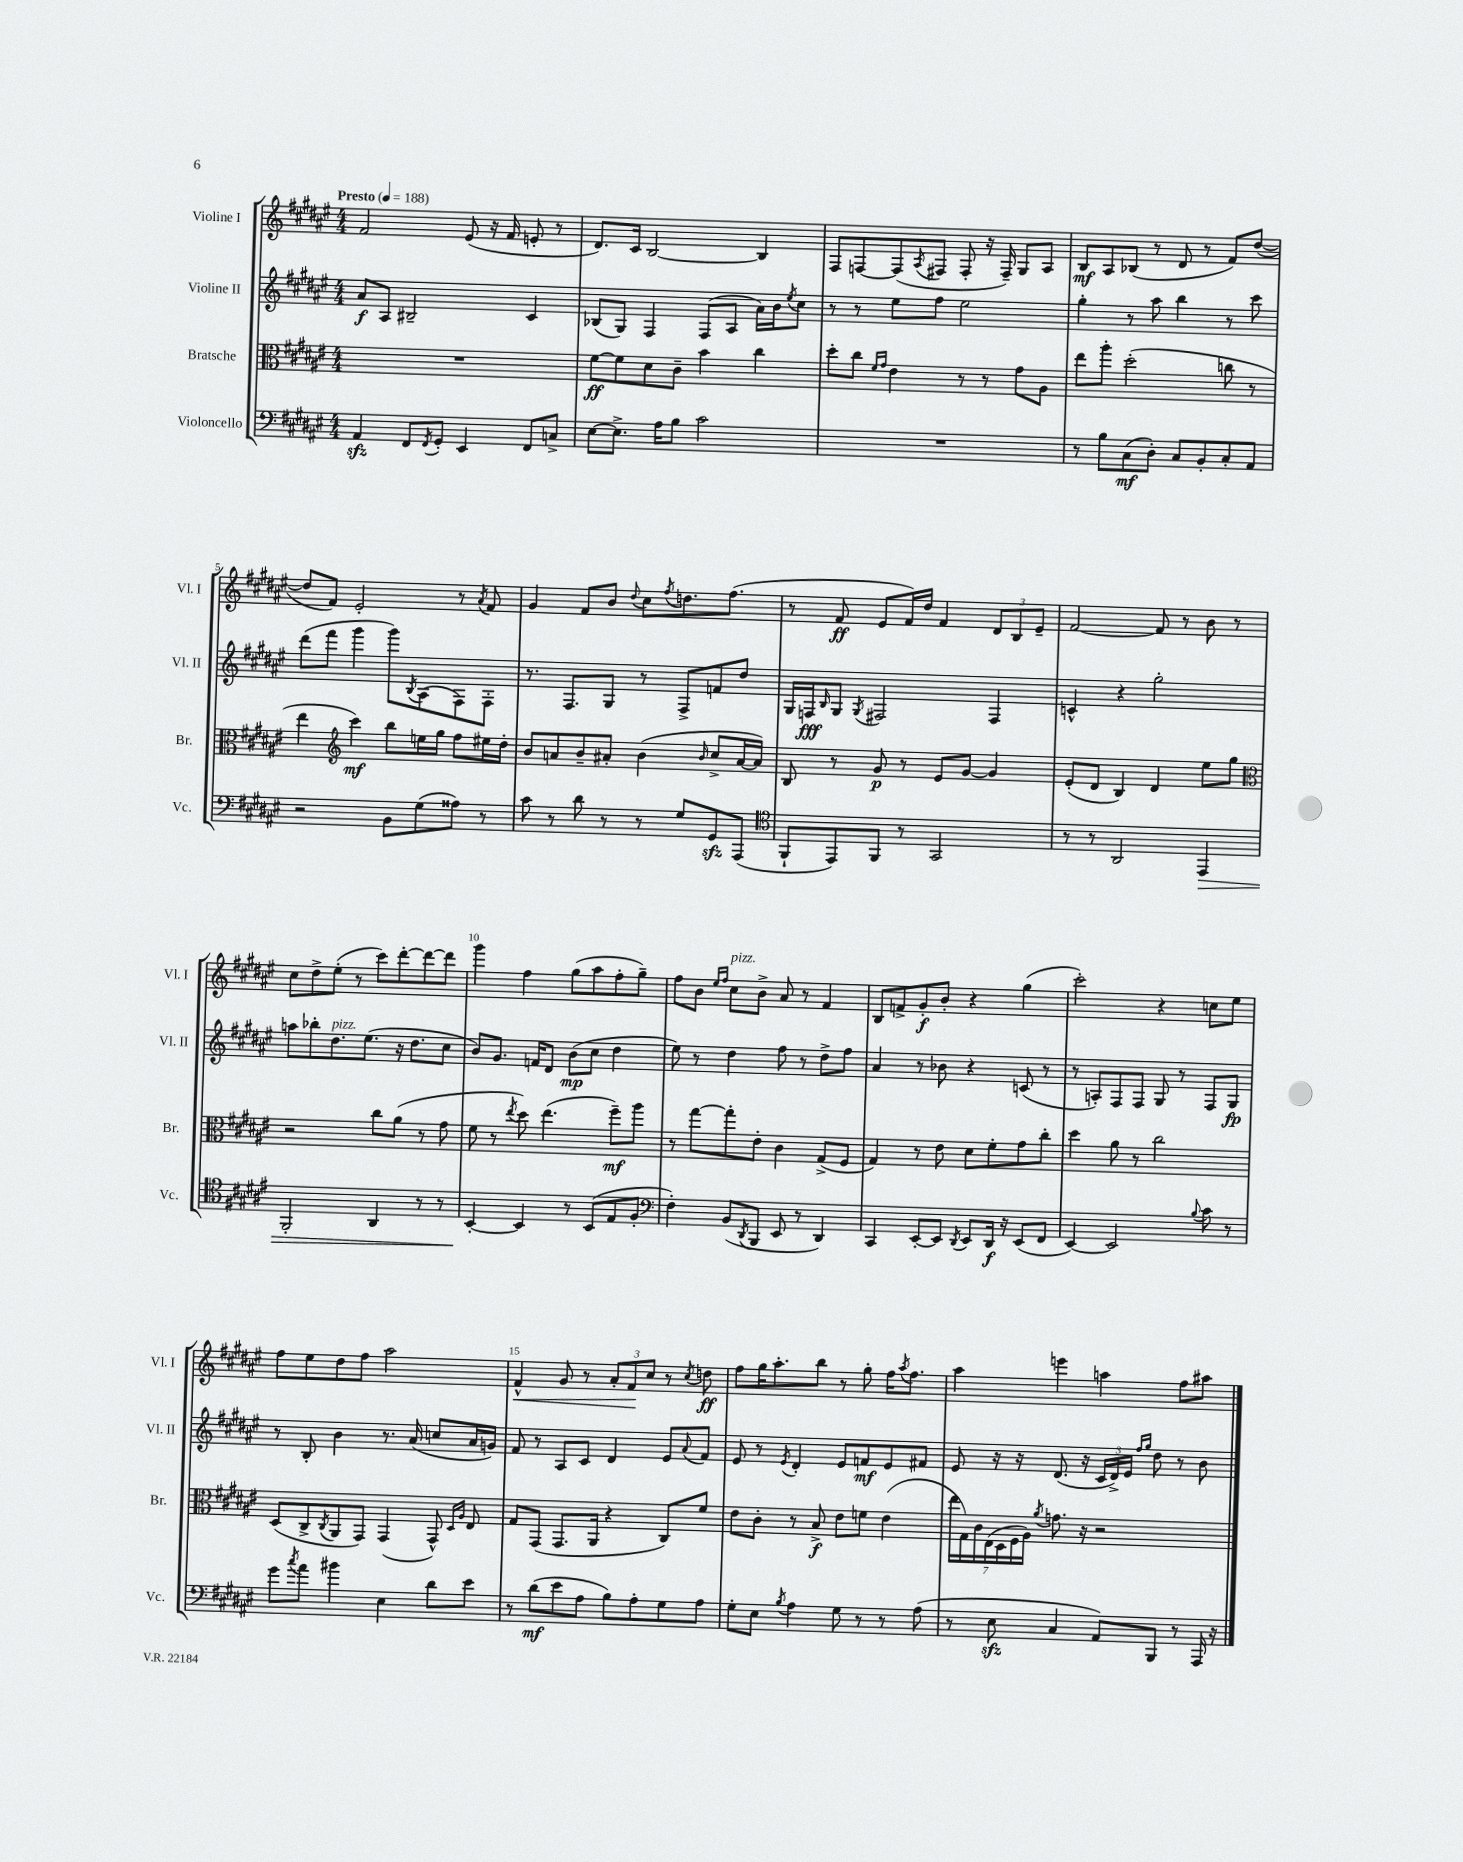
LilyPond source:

<<
\new StaffGroup <<
\new Staff = "s0" \with { instrumentName = "Violine I" shortInstrumentName = "Vl. I" } {
    \clef treble \key fis \major \numericTimeSignature \time 4/4 \tempo "Presto" 4 = 188
    fis'2 eis'8( r16 fis'16 e'8-. r8 |
    dis'8.) cis'16 b2~ b4 |
    fis8 f8~ f8( \acciaccatura { ais8 } fis8 fis8-. r16 fis16--) gis8 ais8 |
    b8\mf ais8 bes8( r8 dis'8 r8 fis'8) dis''8~( |
    dis''8 fis'8) eis'2-. r8 \acciaccatura { ais'8 } fis'8 |
    gis'4 fis'8 b'8 \appoggiatura { dis''8 } cis''8 \acciaccatura { fis''8 } d''8. fis''8.( |
    r8 fis'8\ff eis'8 fis'16) dis''16 fis'4 \tuplet 3/2 { dis'8 b8 eis'8-- } |
    fis'2~ fis'8 r8 b'8 r8 |
    cis''8 dis''8-> eis''8-.( r8 cis'''8) dis'''8~-. dis'''8~ dis'''8 |
    gis'''4 fis''4 gis''8( ais''8 fis''8-. gis''8--) |
    fis''8 b'8 \grace { eis''16 fis''16 } cis''8^\markup { \italic "pizz." } b'8-> ais'8 r8 fis'4 |
    b8 f'8-> gis'8-.\f b'8-. r4 gis''4( |
    cis'''2-.) r4 c''8 eis''8 |
    fis''8 eis''8 dis''8 fis''8 ais''2 |
    fis'4-^\< gis'8 r8 \tuplet 3/2 { ais'8-. fis'8\! cis''8 } r8 \acciaccatura { cis''8 } d''8\ff |
    fis''8 gis''16 ais''8.-. b''8 r8 gis''8-. fis''16 \acciaccatura { ais''8 } fis''8. |
    ais''4 e'''4 a''4 fis''8 ais''8 \bar "|." |
}
\new Staff = "s1" \with { instrumentName = "Violine II" shortInstrumentName = "Vl. II" } {
    \clef treble \key fis \major \numericTimeSignature \time 4/4
    ais'8\f ais8 bis2-- cis'4 |
    bes8( gis8) fis4 fis8( ais8 ais'16) b'16 \acciaccatura { eis''8 } cis''8 |
    r8 r8 eis''8 fis''8 eis''2 |
    gis''4-. r8 ais''8 b''4 r8 cis'''8 |
    dis'''8( fis'''8 gis'''4 gis'''8) \acciaccatura { b8 } ais8( fis8) fis8-. |
    r8. fis8. gis8 r8 fis8-> f'8 dis''8 |
    gis16 f16\fff \grace { b16 } gis8 \acciaccatura { gis8 } fis2 fis4 |
    c'4-^ r4 gis''2-. |
    a''8 bes''8-. dis''8.^\markup { \italic "pizz." } eis''8.( r16 dis''8. cis''8 |
    b'8) gis'8. f'16 dis'8 b'8\mp( cis''8 dis''4 |
    eis''8) r8 dis''4 fis''8 r8 dis''8-> fis''8 |
    ais'4 r8 bes'8 r4 c'8( r8 |
    r8 a8-.) fis8 fis8 gis8 r8 fis8 gis8\fp |
    r8 b8-. b'4 r8. ais'16( c''8 ais'16 g'16) |
    fis'8 r8 ais8 cis'8 dis'4 eis'8 \appoggiatura { ais'8 } fis'8 |
    eis'8 r8 \acciaccatura { eis'8 } dis'4-. eis'8 f'8\mf eis'8 fis'8 |
    eis'8 r16 r16 dis'8.( r16 \tuplet 3/2 { cis'16 dis'16->) eis'16 } \grace { fis''16 gis''16 } dis''8 r8 b'8 \bar "|." |
}
\new Staff = "s2" \with { instrumentName = "Bratsche" shortInstrumentName = "Br." } {
    \clef alto \key fis \major \numericTimeSignature \time 4/4
    R1 |
    fis'8~\ff fis'8 dis'8 cis'8-- b'4 cis''4 |
    dis''8-. cis''8 \grace { fis'16 gis'16 } eis'4 r8 r8 gis'8 ais8 |
    eis''8 ais''8-. dis''2-.( c''8 r8 |
    eis''4 \clef treble cis'''4\mf) b''8 e''16 gis''16 fis''8 eis''16 dis''16-. |
    b'8 a'8 b'8-- ais'8-. b'4( \grace { b'16 } cis''8-> ais'16~ ais'16) |
    b8 r8 gis'8\p r8 eis'8 gis'8~ gis'4 |
    eis'8-.( dis'8 b4) dis'4 eis''8 gis''8 |
    \clef alto r2 cis''8 ais'8( r8 gis'8 |
    fis'8 r8 \acciaccatura { eis''8 } dis''8) eis''4.( fis''8--\mf) ais''8 |
    r8 gis''8~ gis''8-. eis'8-. cis'4 gis8->( fis8 |
    gis4) r8 eis'8 dis'8 fis'8-. gis'8 cis''8-. |
    dis''4 ais'8 r8 cis''2 |
    dis8( cis8-> \acciaccatura { cis8 } ais,8 gis,8) gis,4( gis,8-^) \grace { dis16 ais16 } eis8 |
    gis8 gis,8( gis,8. ais,16 r4 cis8) fis'8 |
    eis'8 cis'8-. r8 b8->\f eis'8 f'8 eis'4( |
    \tuplet 7/4 { eis''16 gis16) cis'16 eis16( dis16 fis16 ais16) } \acciaccatura { ais'8 } g'8. r16 r2 \bar "|." |
}
\new Staff = "s3" \with { instrumentName = "Violoncello" shortInstrumentName = "Vc." } {
    \clef bass \key fis \major \numericTimeSignature \time 4/4
    ais,4\sfz fis,8 \acciaccatura { fis,8 } gis,8-. eis,4 fis,8 c8-> |
    eis8~ eis8.-> ais16 b8 cis'2 |
    R1 |
    r8 b8 cis8\mf( dis8-.) cis8 b,8-. cis8-. ais,8 |
    r2 b,8 gis8( aisis8) r8 |
    cis'8 r8 dis'8 r8 r8 gis8 gis,8\sfz ais,,8( |
    \clef tenor fis,8-! eis,8) fis,8 r8 gis,2 |
    r8 r8 ais,2 eis,4\> |
    fis,2-. ais,4 r8 r8 |
    b,4~-.\! b,4 r8 b,8( eis8 fis8-. |
    \clef bass fis4-.) b,8( \acciaccatura { dis,8 } b,,8 eis,8 r8 dis,4) |
    cis,4 eis,8~-. eis,8 \acciaccatura { dis,8 } eis,8 dis,16\f r16 eis,8( fis,8 |
    eis,4~) eis,2 \appoggiatura { b8 } cis'8 r8 |
    gis'8 \acciaccatura { cis''8 } ais'8 bis'4 eis4 dis'8 eis'8 |
    r8 dis'8\mf( eis'8 ais8 b8) ais8-. gis8 ais8 |
    gis8-. eis8 \acciaccatura { b8 } ais4 gis8 r8 r8 ais8( |
    r8 eis8\sfz cis4 ais,8) b,,8 r8 ais,,16 r16 \bar "|." |
}
>>
>>
\layout { \context { \Score \override BarNumber.break-visibility = ##(#f #t #t) barNumberVisibility = #(every-nth-bar-number-visible 5) } }
